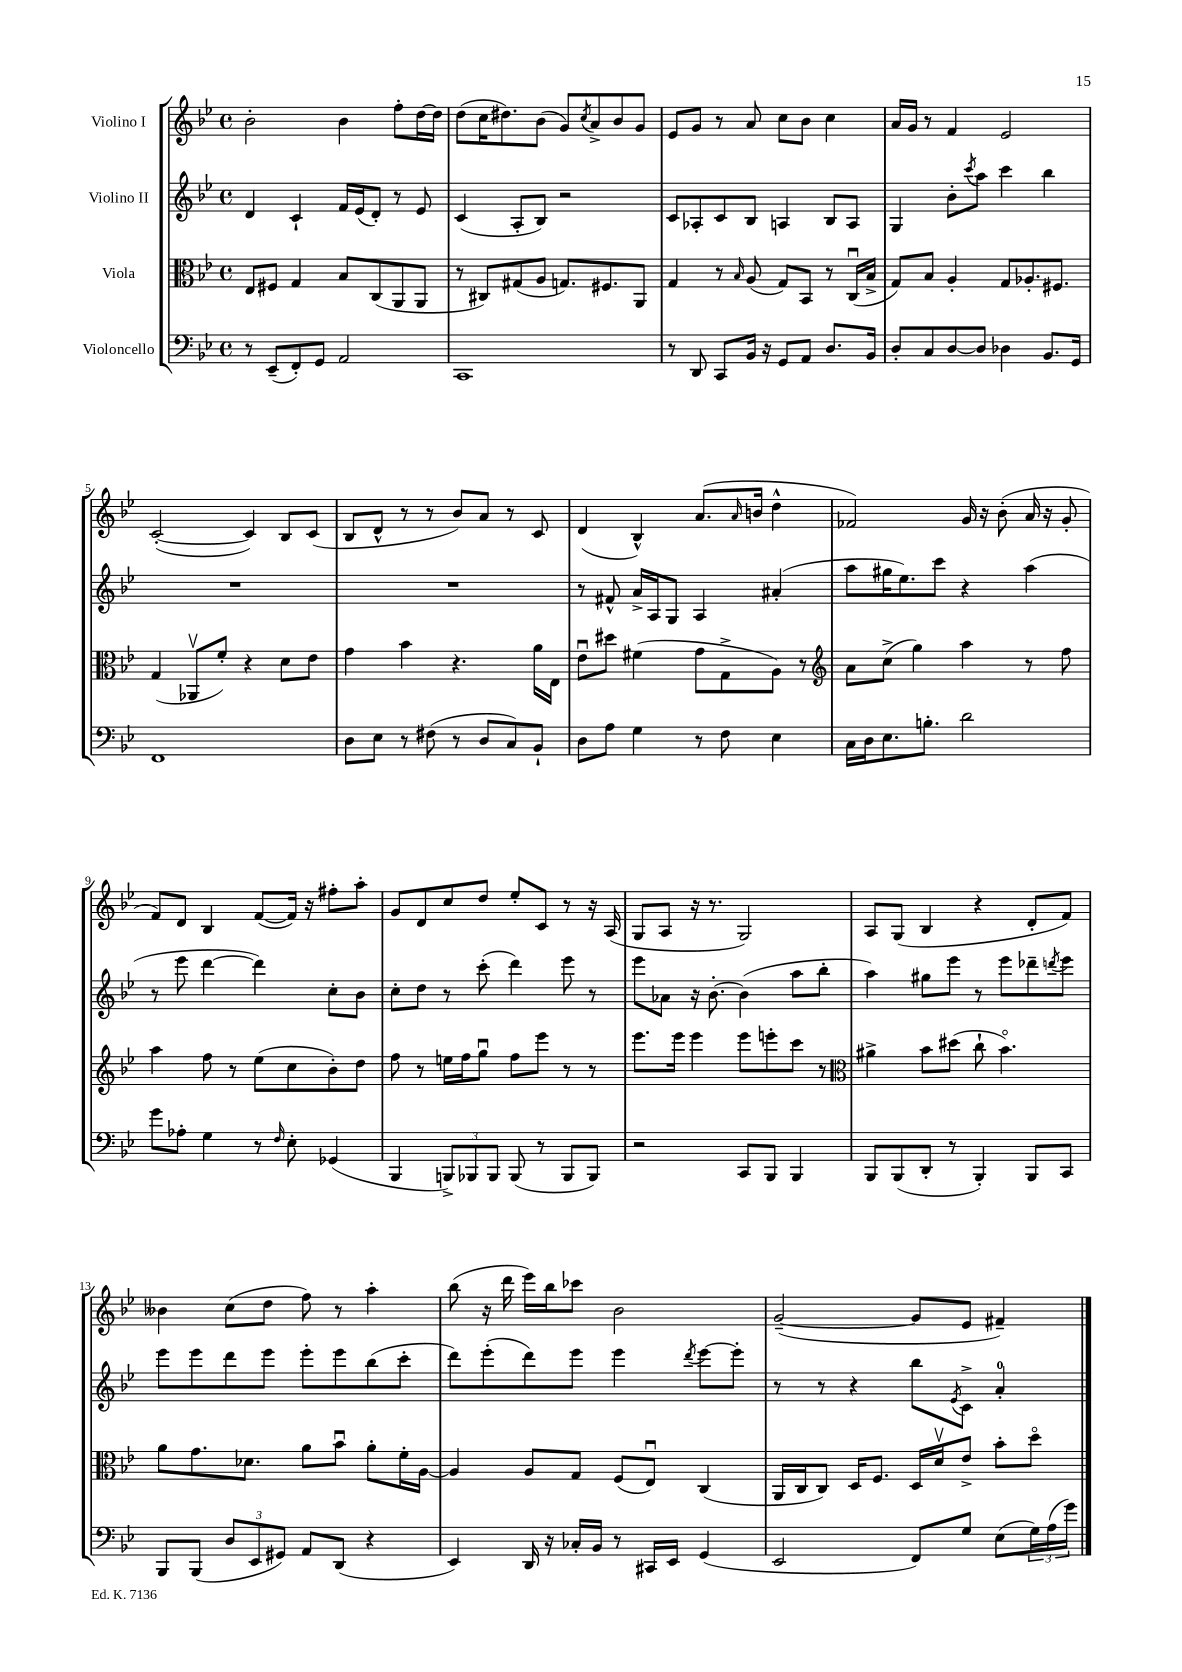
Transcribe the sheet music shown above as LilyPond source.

<<
\new StaffGroup <<
\new Staff = "s0" \with { instrumentName = "Violino I" } {
    \clef treble \key bes \major \defaultTimeSignature \time 4/4
    bes'2-. bes'4 f''8-. d''16~ d''16 |
    d''8( c''16 dis''8.) bes'8( g'8) \acciaccatura { c''8 } a'8-> bes'8 g'8 |
    ees'8 g'8 r8 a'8 c''8 bes'8 c''4 |
    a'16 g'16 r8 f'4 ees'2 |
    c'2~-.( c'4) bes8 c'8( |
    bes8 d'8-^ r8 r8 bes'8) a'8 r8 c'8 |
    d'4( bes4-^) a'8.( \grace { a'16 } b'16 d''4-^ |
    fes'2) g'16 r16 bes'8-.( a'16 r16 g'8-. |
    f'8) d'8 bes4 f'8~( f'16) r16 fis''8-. a''8-. |
    g'8 d'8 c''8 d''8 ees''8-. c'8 r8 r16 a16( |
    g8 a8 r16 r8. g2) |
    a8 g8( bes4 r4 d'8-. f'8) |
    beses'4 c''8( d''8 f''8) r8 a''4-. |
    bes''8( r16 d'''16 ees'''16) bes''16 ces'''8 bes'2 |
    g'2~--( g'8 ees'8 fis'4--) \bar "|." |
}
\new Staff = "s1" \with { instrumentName = "Violino II" } {
    \clef treble \key bes \major \defaultTimeSignature \time 4/4
    d'4 c'4-! f'16 ees'16( d'8-.) r8 ees'8 |
    c'4( a8-. bes8) r2 |
    c'8 aes8-. c'8 bes8 a4 bes8 a8 |
    g4 bes'8-. \acciaccatura { c'''8 } a''8 c'''4 bes''4 |
    R1 |
    R1 |
    r8 fis'8-^ a'16-> a16 g8 a4 ais'4-.( |
    a''8 gis''16 ees''8.) c'''8 r4 a''4( |
    r8 ees'''8 d'''4~ d'''4) c''8-. bes'8 |
    c''8-. d''8 r8 c'''8-.( d'''4) ees'''8 r8 |
    ees'''8 aes'8 r16 bes'8.~-. bes'4( a''8 bes''8-. |
    a''4) gis''8 ees'''8 r8 ees'''8 des'''8-- \acciaccatura { d'''8 } ees'''8 |
    ees'''8 ees'''8 d'''8 ees'''8 ees'''8-. ees'''8 bes''8( c'''8-. |
    d'''8) ees'''8-.( d'''8) ees'''8 ees'''4 \acciaccatura { d'''8 } ees'''8~ ees'''8-. |
    r8 r8 r4 bes''8 \acciaccatura { ees'8 } c'8-> a'4-0-. \bar "|." |
}
\new Staff = "s2" \with { instrumentName = "Viola" } {
    \clef alto \key bes \major \defaultTimeSignature \time 4/4
    ees8 fis8 g4 bes8 c8( a,8 a,8 |
    r8 cis8) gis8( a8 g8.) fis8. a,8 |
    g4 r8 \grace { bes16 } a8( g8) bes,8 r8 c16\downbow( bes16-> |
    g8) bes8 a4-. g8 aes8.-. fis8. |
    g4( aes,8\upbow f'8-.) r4 d'8 ees'8 |
    g'4 bes'4 r4. a'16 ees16 |
    ees'8\downbow dis''8 fis'4( g'8 g8-> a8) r8 |
    \clef treble a'8 c''8->( g''4) a''4 r8 f''8 |
    a''4 f''8 r8 ees''8( c''8 bes'8-.) d''8 |
    f''8 r8 e''16 f''16 g''8\downbow f''8 ees'''8 r8 r8 |
    ees'''8. ees'''16 ees'''4 ees'''8 e'''8-. c'''8 r8 |
    \clef alto ais'4-> bes'8 dis''8( c''8-! bes'4.\flageolet) |
    a'8 g'8. des'8. a'8 bes'8\downbow a'8-. f'16-. a16~ |
    a4 a8 g8 f8( ees8\downbow) c4( |
    a,16 c16 c8) d16 f8. d16 d'16\upbow ees'8-> bes'8-. d''8\flageolet \bar "|." |
}
\new Staff = "s3" \with { instrumentName = "Violoncello" } {
    \clef bass \key bes \major \defaultTimeSignature \time 4/4
    r8 ees,8--( f,8-.) g,8 a,2 |
    c,1 |
    r8 d,8 c,8 bes,16 r16 g,8 a,8 d8. bes,16 |
    d8-. c8 d8~ d8 des4 bes,8. g,16 |
    f,1 |
    d8 ees8 r8 fis8( r8 d8 c8) bes,8-! |
    d8 a8 g4 r8 f8 ees4 |
    c16 d16 ees8. b8.-. d'2 |
    g'8 aes8-. g4 r8 \grace { f16 } ees8-. ges,4( |
    bes,,4 \tuplet 3/2 { b,,8->) bes,,8 bes,,8 } bes,,8( r8 bes,,8 bes,,8) |
    r2 c,8 bes,,8 bes,,4 |
    bes,,8 bes,,8( d,8-. r8 bes,,4-.) bes,,8 c,8 |
    bes,,8 bes,,8( \tuplet 3/2 { d8 ees,8 gis,8) } a,8 d,8( r4 |
    ees,4) d,16 r16 ces16-. bes,16 r8 cis,16 ees,16 g,4( |
    ees,2 f,8) g8 ees8( \tuplet 3/2 { g16) a16( g'16) } \bar "|." |
}
>>
>>
